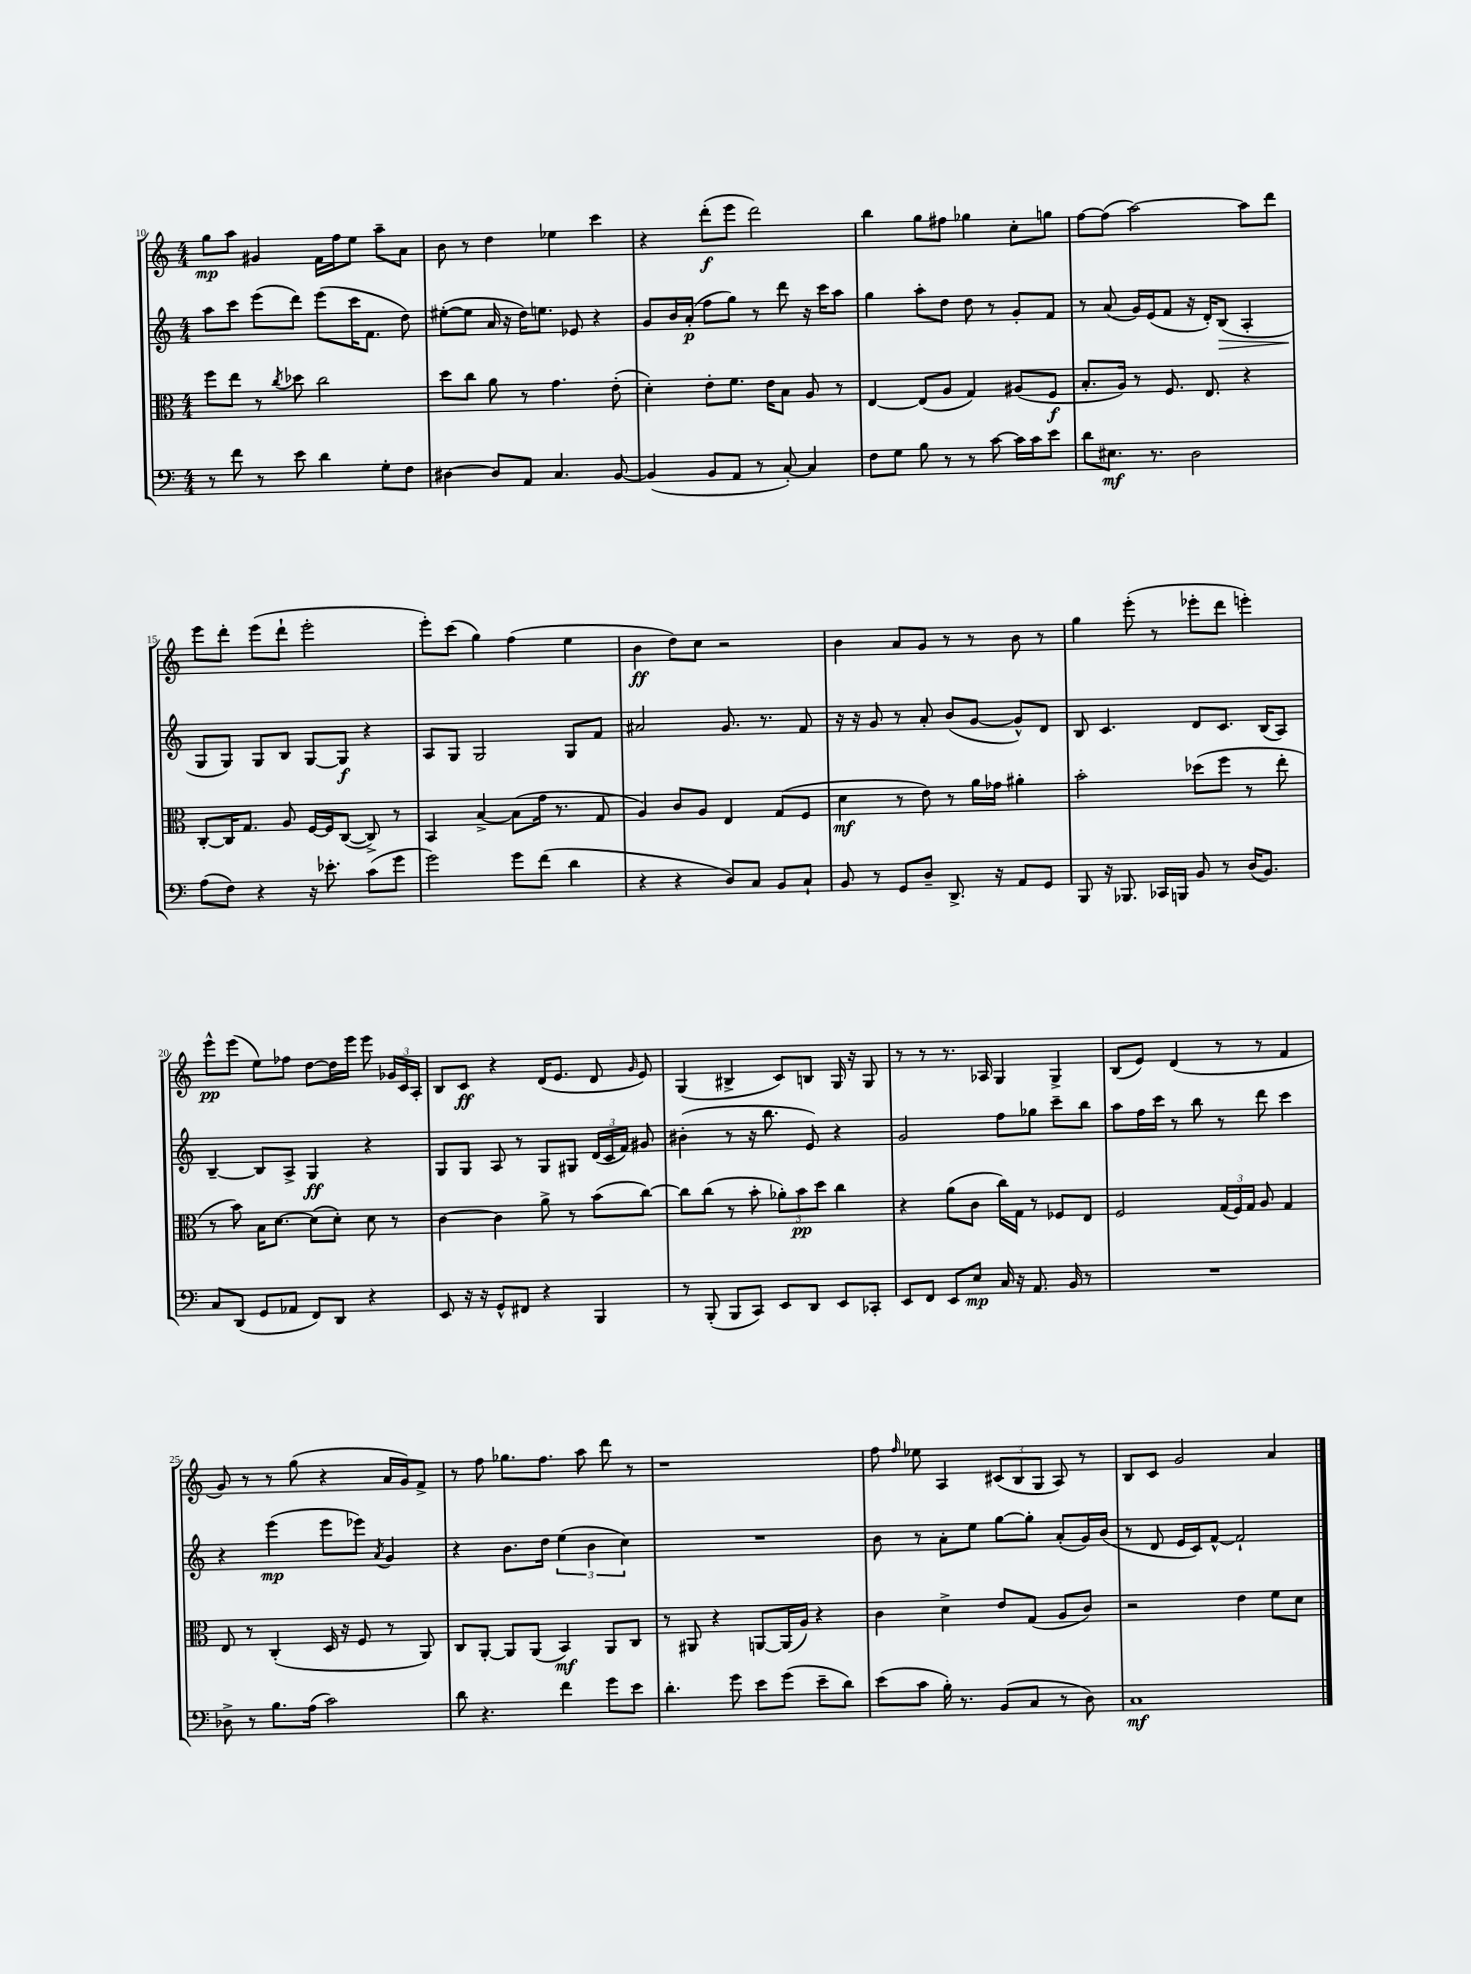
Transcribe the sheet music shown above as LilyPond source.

<<
\new StaffGroup <<
\new Staff = "s0" {
    \clef treble \key c \major \numericTimeSignature \time 4/4
    \autoBeamOff g''8[\mp a''8] gis'4 f'16[ f''16 e''8] a''8[-- a'8] |
    b'8 r8 d''4 ees''4 c'''4 |
    r4 d'''8[-.\f( e'''8] d'''2) |
    b''4 g''8[ fis''8] ges''4 c''8[-. g''8] |
    f''8[~ f''8]( a''2~) a''8[ d'''8] |
    e'''8[ d'''8]-. e'''8[( d'''8]-! e'''2-. |
    e'''8[-.) c'''8]( g''4) f''4( e''4 |
    b'4\ff d''8[) c''8] r2 |
    b'4 a'8[ g'8] r8 r8 b'8 r8 |
    g''4 e'''8-.( r8 ees'''8[-. d'''8] e'''4-.) |
    e'''8[-^\pp e'''8]( e''8[) fes''8] d''8[~ d''16 e'''16] e'''8 \tuplet 3/2 { ges'16[ c'16 a16]-. } |
    b8[ c'8]\ff r4 d'16[( e'8.] d'8 \grace { g'16 } e'8) |
    g4( bis4-> c'8[) b8] g16 r16 g8 |
    r8 r8 r8. aes16 g4 g4-> |
    b8[( e'8]) d'4( r8 r8 f'4 |
    g'8) r8 r8 g''8( r4 a'16[ g'16) f'8]-> |
    r8 f''8 ges''8.[ f''8.] a''8 d'''8 r8 |
    r1 |
    f''8 \grace { f''16 } ees''8 a4 \tuplet 3/2 { cis'8[( b8 g8] } a8) r8 |
    b8[ c'8] g'2 a'4 \bar "|." |
}
\new Staff = "s1" {
    \clef treble \key c \major \numericTimeSignature \time 4/4
    \autoBeamOff a''8[ c'''8] e'''8[( d'''8]) e'''8[( c'''16 f'8.] d''8) |
    eis''8[~-.( eis''8] a'16 r16 d''16[) e''8.] ees'8 r4 |
    g'8[ b'16 a'16]-.\p( f''8[ g''8]) r8 d'''8 r16 c'''16[ a''8] |
    g''4 a''8[-. d''8] d''8 r8 g'8[-. f'8] |
    r8 a'8( g'16[) e'16( f'8] r16 d'16[-.) b8]\>( a4-. |
    g8[\! g8]) g8[ b8] g8[~ g8]\f r4 |
    a8[ g8] g2 g8[ f'8] |
    ais'2 g'8. r8. f'8 |
    r16 r16 g'8 r8 a'8-. b'8[( g'8]~ g'8[-^) d'8] |
    b8 c'4. d'8[ c'8.] b16[( a8]) |
    b4~-- b8[ a8]-> g4\ff r4 |
    g8[ g8] a8 r8 g8[ gis8] \tuplet 3/2 { d'16[( c'16 f'16]) } gis'8 |
    bis'4-.( r8 r16 b''8. e'8) r4 |
    g'2 f''8[ ges''8] c'''8[-- b''8] |
    a''8[ f''16 c'''16] r8 b''8 r8 d'''8 c'''4 |
    r4 e'''4\mp( e'''8[ ees'''8]) \acciaccatura { a'8 } g'4 |
    r4 b'8.[ d''16] \tuplet 3/2 { e''4( b'4 c''4) } |
    R1 |
    b'8 r8 a'8[-. e''8] g''8[~ g''8]-. a'8[-.( g'16) b'16]( |
    r8 d'8 e'16[ c'16) f'8]~-^ f'2-! \bar "|." |
}
\new Staff = "s2" {
    \clef alto \key c \major \numericTimeSignature \time 4/4
    \autoBeamOff f''8[ e''8] r8 \acciaccatura { c''8 } des''8 c''2 |
    d''8[ c''8] a'8 r8 g'4. e'8-.( |
    d'4-.) e'8[-. f'8.] e'16[ b8] a8 r8 |
    e4~ e8[( a8] g4) ais8[( f8]\f |
    b8.[-. a16]) r8 f8. e8. r4 |
    c8[~-. c16 g8.] a8 f16[~ f16 c8]~( c8->) r8 |
    b,4 b4~-> b8[( g'16] r8. g8 |
    a4) c'8[ a8] e4 g8[( f8] |
    d'4\mf r8 e'8) r8 a'16[ ges'16] ais'4-. |
    b'2-. des''8[( f''8] r8 e''8-. |
    r8 b'8) b16[ d'8.]~ d'8[( d'8]-.) d'8 r8 |
    c'4~ c'4 a'8-> r8 b'8[( c''8]~) |
    c''8[ c''8]( r8 b'8-. \tuplet 3/2 { aes'8[-.) b'8\pp d''8] } c''4 |
    r4 a'8[( c'8] c''16[) g16] r8 fes8[ e8] |
    f2 \tuplet 3/2 { g16[( f16) g16] } a8 g4 |
    e8 r8 c4-.( d16 r16 f8 r8 a,8) |
    c8[ a,8]~-. a,8[ a,8]( b,4\mf) a,8[ c8] |
    r8 ais,8 r4 a,8[~ a,16( a16]) r4 |
    c'4 d'4-> e'8[ g8]( a8[ c'8]) |
    r2 e'4 f'8[ d'8] \bar "|." |
}
\new Staff = "s3" {
    \clef bass \key c \major \numericTimeSignature \time 4/4
    \autoBeamOff r8 f'8 r8 e'8 d'4 g8[-. f8] |
    dis4~ dis8[ a,8] c4. b,8~ |
    b,4( b,8[ a,8] r8 c8~-.) c4 |
    f8[ g8] b8 r8 r8 c'8~ c'16[ c'16 e'8] |
    d'8[ eis8.]\mf r8. d2 |
    a8[( f8]) r4 r16 ees'8.-. c'8[( g'8] |
    g'2) g'8[ f'8]( d'4 |
    r4 r4 d8[) c8] b,8[ c8]-! |
    b,8 r8 g,8[ d8]-- d,8.-> r16 a,8[ g,8] |
    b,,8 r16 bes,,8. ces,16[ b,,16] b,8 r8 d16[( b,8.]) |
    c8[ d,8]( g,8[ aes,8] f,8[) d,8] r4 |
    e,8 r16 r16 g,8[-^ fis,8] r4 b,,4 |
    r8 b,,8-.( b,,8[ c,8]) e,8[ d,8] e,8[ ces,8]-. |
    e,8[ f,8] e,8[ e8]\mp c16 r16 a,8. b,16 r8 |
    R1 |
    des8-> r8 b8.[ a16]( c'2) |
    d'8 r4. f'4 g'8[ e'8] |
    d'4.-. g'8 e'8[ g'8]( e'8[-- d'8]) |
    e'8[( c'8] b16-.) r8. b,8[( c8] r8 d8) |
    c1\mf \bar "|." |
}
>>
>>
\layout { \context { \Score currentBarNumber = #10 } }
